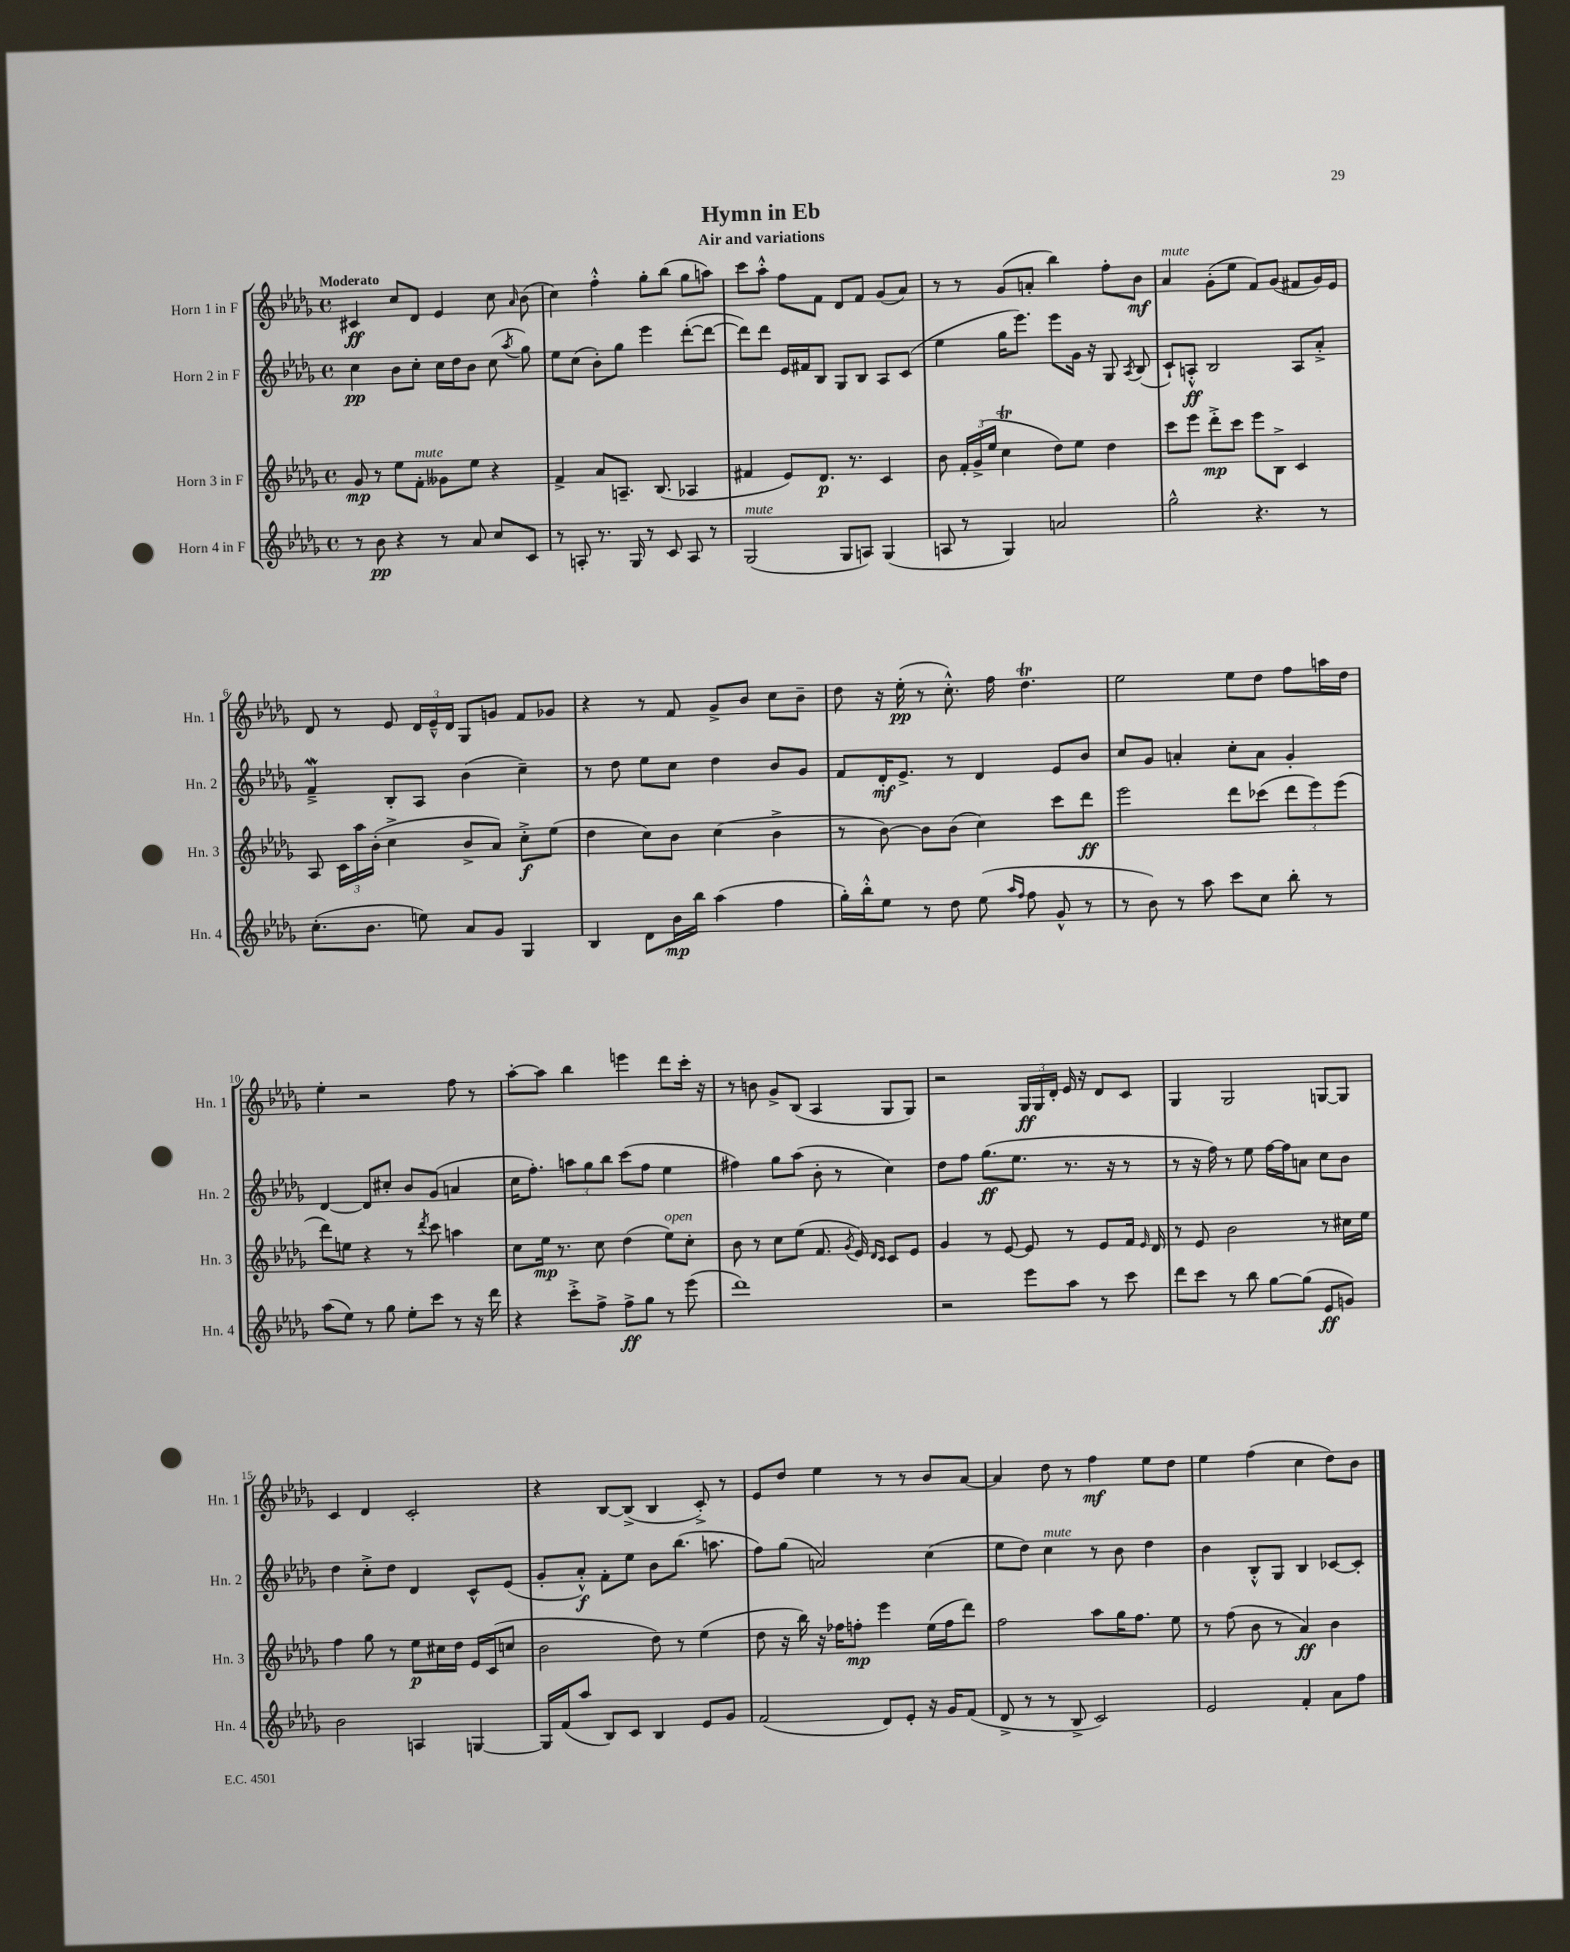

**kern	**dynam	**kern	**dynam	**kern	**dynam	**kern	**dynam
*part4	*part4	*part3	*part3	*part2	*part2	*part1	*part1
*staff4	*staff4	*staff3	*staff3	*staff2	*staff2	*staff1	*staff1
*I"Horn 4 in F	*	*I"Horn 3 in F	*	*I"Horn 2 in F	*	*I"Horn 1 in F	*
*I'Hn. 4	*	*I'Hn. 3	*	*I'Hn. 2	*	*I'Hn. 1	*
*clefG2	*	*clefG2	*	*clefG2	*	*clefG2	*
*k[b-e-a-d-g-]	*	*k[b-e-a-d-g-]	*	*k[b-e-a-d-g-]	*	*k[b-e-a-d-g-]	*
*M4/4	*	*M4/4	*	*M4/4	*	*M4/4	*
*met(c)	*	*met(c)	*	*met(c)	*	*met(c)	*
=1	=1	=1	=1	=1	=1	=1	=1
!	!	!	!	!	!	!LO:TX:a:B:t=Moderato	!
8r	.	8g-/	mp	4cc\	pp	4c#X/	ff
8b-\	pp	8r	.	.	.	.	.
4r	.	8ee-\L	.	8b-\L	.	8cc/L	.
!	!	!LO:TX:a:i:t=mute	!	!	!	!	!
.	.	8f'\J	.	8cc'\J	.	8d-/J	.
8r	.	8g--X\L	.	16cc\LL	.	4e-/	.
.	.	.	.	16dd-\J	.	.	.
8a-/	.	8ee-\J	.	8b-\J	.	.	.
8cc/L	.	4r	.	(8cc\	.	8cc\	.
.	.	.	.	8qaa-/	.	16qqa-/	.
8c/J	.	.	.	8gg-\)	.	(8b-\	.
=2	=2	=2	=2	=2	=2	=2	=2
8r	.	4f^/	.	8ee-\L	.	4cc\)	.
8An'/	.	.	.	(8cc\J	.	.	.
8.r	.	8a-/L	.	8b-'\L)	.	4ff'^^\	.
.	.	8.An~/J	.	8gg-\J	.	.	.
16G-/	.	.	.	.	.	.	.
8r	.	.	.	4eee-\	.	8gg-'\L	.
.	.	(8.B-/	.	.	.	.	.
8c/	.	.	.	.	.	(8bb-\J	.
8A/	.	4A-X/	.	([8ddd-'\L	.	8gg-\L	.
8r	.	.	.	8ddd-\J_	.	8aan\J)	.
=3	=3	=3	=3	=3	=3	=3	=3
!LO:TX:a:i:t=mute	!	!	!	!	!	!	!
(2G-/	.	4f#X/	.	8ddd-\L])	.	8ccc\L	.
.	.	.	.	8ddd-\J	.	8aa-'^^\J	.
.	.	8e-/L)	.	16e-/LL	.	8ff\L	.
.	.	.	.	16f#X/J	.	.	.
.	.	8.d-/J	p	8B-/J	.	8f\J	.
8G-/L	.	.	.	8G-/L	.	8d-/L	.
.	.	8.r	.	.	.	.	.
8An/J)	.	.	.	8B-/J	.	8f/J	.
(4G-/	.	4c/	.	8A-/L	.	(8g-/L	.
.	.	.	.	(8c/J	.	8a-/J)	.
=4	=4	=4	=4	=4	=4	=4	=4
8An/	.	8b-\	.	4ee-\	.	8r	.
8r	.	24f'/LL	.	.	.	8r	.
.	.	(24g-^/	.	.	.	.	.
.	.	24ee-/JJ	.	.	.	.	.
4G-/)	.	4cct\	.	16gg-\KL	.	(8g-/L	.
.	.	.	.	8.eee-\J)	.	.	.
.	.	.	.	.	.	8an'/J	.
2an/	.	8dd-\L)	.	8eee-\L	.	4bb-\)	.
.	.	8ee-\J	.	16g-\Jk	.	.	.
.	.	.	.	16r	.	.	.
.	.	4dd-\	.	8G-/	.	8ff'\L	.
.	.	.	.	8qA-/	.	.	.
.	.	.	.	(8B-/	.	8b-\J	mf
=5	=5	=5	=5	=5	=5	=5	=5
!	!	!	!	!	!	!LO:TX:a:i:t=mute	!
2gg-^^\	.	8ccc\L	.	8c`/L)	.	4a-/	.
.	.	8eee-\J	.	8An'^^/J	ff	.	.
.	.	8ddd-'^\L	mp	2B-/	.	(8g-'\L	.
.	.	8ccc\J	.	.	.	8ee-\J	.
4.r	.	8eee-\L	.	.	.	8f/L)	.
.	.	8B-^\J	.	.	.	(8g-/J	.
.	.	4c/	.	8A/L	.	8f#X/L	.
8r	.	.	.	8a-'^/J	.	16g-/L)	.
.	.	.	.	.	.	16e-/JJ	.
!!LO:LB:g=z
=6	=6	=6	=6	=6	=6	=6	=6
(8.cc'\L	.	8A-/	.	4fW~^/	.	8d-/	.
.	.	24c\LL	.	.	.	8r	.
.	.	24aa-\	.	.	.	.	.
8.b-\J	.	.	.	.	.	.	.
.	.	(24b-'\JJ	.	.	.	.	.
.	.	4cc^\	.	8B-'/L	.	8e-/	.
8een\)	.	.	.	8A-/J	.	24d-/LL	.
.	.	.	.	.	.	24e-~^^/	.
.	.	.	.	.	.	24d-/JJ	.
8a-/L	.	8b-^/L	.	(4b-\	.	8G-/L	.
8g-/J	.	8a-/J)	.	.	.	8gn/J	.
4G-/	.	8cc'^\L	f	4cc~\)	.	8f/L	.
.	.	(8ee-\J	.	.	.	8g-X/J	.
=7	=7	=7	=7	=7	=7	=7	=7
4B-/	.	4dd-\	.	8r	.	4r	.
.	.	.	.	8dd-\	.	.	.
8d-\L	.	8cc\L)	.	8ee-\L	.	8r	.
16b-\L	mp	8b-\J	.	8cc\J	.	8f/	.
16bb-\JJ	.	.	.	.	.	.	.
(4aa-\	.	(4cc\	.	4dd-\	.	8g-^/L	.
.	.	.	.	.	.	8b-/J	.
4ff\	.	4b-^\	.	8b-/L	.	8cc\L	.
.	.	.	.	8g-/J	.	8b-~\J	.
=8	=8	=8	=8	=8	=8	=8	=8
16gg-'\LL)	.	8r	.	8f/L	.	8dd-\	.
16bb-'^^\J	.	.	.	.	.	.	.
8ee-\J	.	[8b-\)	.	16d-'/K	mf	16r	.
.	.	.	.	8.e-^/J	.	(16ee-'\	pp
8r	.	8b-\L]	.	.	.	8r	.
8dd-\	.	(8b-\J	.	8r	.	8.cc'^^\)	.
(8ee-\	.	4cc\)	.	4d-/	.	.	.
.	.	.	.	.	.	16ff\	.
16qqaa-/LL	.	.	.	.	.	.	.
16qqff/JJ	.	.	.	.	.	.	.
8ff\	.	.	.	.	.	4.dd-T\	.
8g-^^/	.	8ccc\L	.	8e-/L	.	.	.
8r	.	8ddd-\J	ff	8b-/J	.	.	.
=9	=9	=9	=9	=9	=9	=9	=9
8r	.	2eee-\	.	8cc/L	.	2ee-\	.
8b-\)	.	.	.	8g-/J	.	.	.
8r	.	.	.	4an'/	.	.	.
8aa-\	.	.	.	.	.	.	.
8ccc\L	.	8ddd-\L	.	8cc'\L	.	8ee-\L	.
8cc\J	.	(8ccc-X\J	.	8a\J	.	8dd-\J	.
8bb-'\	.	12ddd-\L	.	4g-'/	.	8ff\L	.
.	.	12eee-\)	.	.	.	.	.
8r	.	.	.	.	.	16aan\L	.
.	.	(12eee-\J	.	.	.	.	.
.	.	.	.	.	.	16dd-\JJ	.
!!LO:LB:g=z
=10	=10	=10	=10	=10	=10	=10	=10
(8aa-\L	.	8ddd-\L)	.	[4d-/	.	4ee-'\	.
8ee-\J)	.	8een\J	.	.	.	.	.
8r	.	4r	.	8d-/L]	.	2r	.
8gg-\	.	.	.	8cc#X'/J	.	.	.
8ee-'\L	.	8r	.	8b-/L	.	.	.
.	.	8qddd-/	.	.	.	.	.
8ccc\J	.	8ccc\	.	(8g-/J	.	.	.
8r	.	4aan\	.	4an/	.	8ff\	.
16r	.	.	.	.	.	8r	.
16ddd-\	.	.	.	.	.	.	.
=11	=11	=11	=11	=11	=11	=11	=11
4r	.	8cc\L	.	16cc\KL	.	[8aa-'\L	.
.	.	.	.	8.ff'\J)	.	.	.
.	.	16ee-\Jk	mp	.	.	8aa-\J]	.
.	.	8.r	.	.	.	.	.
8ccc'^\L	.	.	.	12aan\L	.	4bb-\	.
.	.	.	.	12gg-\	.	.	.
8ff^\J	.	8cc\	.	.	.	.	.
.	.	.	.	12bb-\J	.	.	.
8ff^\L	ff	(4dd-\	.	(8ccc\L	.	4eeen\	.
8gg-\J	.	.	.	8ff\J	.	.	.
!	!	!LO:TX:a:i:t=open	!	!	!	!	!
8r	.	8ee-\L)	.	4ee-\	.	8ddd-\L	.
(8eee-\	.	8cc'\J	.	.	.	16ccc'\Jk	.
.	.	.	.	.	.	16r	.
=12	=12	=12	=12	=12	=12	=12	=12
1ddd-)	.	8b-\	.	4ff#X\)	.	8r	.
.	.	8r	.	.	.	8bn\	.
.	.	8cc\L	.	8gg-\L	.	8g-^/L	.
.	.	(8ee-\J	.	(8aa-\J	.	(8B-/J	.
.	.	8.f/	.	8b-'\	.	4A-/	.
.	.	.	.	8r	.	.	.
.	.	8qg-/	.	.	.	.	.
.	.	16e-/)	.	.	.	.	.
.	.	16qqd-/LL	.	.	.	.	.
.	.	16qqc/JJ	.	.	.	.	.
.	.	8c/L	.	4cc\)	.	8G-/L	.
.	.	8e-/J	.	.	.	8G-/J)	.
=13	=13	=13	=13	=13	=13	=13	=13
2r	.	4g-/	.	8dd-\L	.	2r	.
.	.	.	.	8ff\J	.	.	.
.	.	8r	.	(8.gg-\L	ff	.	.
.	.	[8e-/	.	.	.	.	.
.	.	.	.	8.ee-\J	.	.	.
8eee-\L	.	8e-/]	.	.	.	24G-/LL	ff
.	.	.	.	.	.	24G-/	.
.	.	.	.	.	.	24d-'/JJ	.
8aa-\J	.	8r	.	8.r	.	16e-/	.
.	.	.	.	.	.	16r	.
8r	.	8e-/L	.	.	.	8d-/L	.
.	.	.	.	16r	.	.	.
8ccc\	.	16f/Jk	.	8r	.	8c/J	.
.	.	16qqe-/	.	.	.	.	.
.	.	16d-/	.	.	.	.	.
=14	=14	=14	=14	=14	=14	=14	=14
8ddd-\L	.	8r	.	8r	.	4G-/	.
8ccc\J	.	8e-/	.	16r	.	.	.
.	.	.	.	16ff\)	.	.	.
8r	.	2b-\	.	8r	.	2G-/	.
8bb-\	.	.	.	8ee-\	.	.	.
[8gg-\L	.	.	.	[16ff\LL	.	.	.
.	.	.	.	16ff\J]	.	.	.
(8gg-\J]	.	.	.	8an\J	.	.	.
8e-/L	ff	8r	.	8cc\L	.	[8Gn/L	.
8gn/J)	.	16cc#X\LL	.	8b-\J	.	8G/J]	.
.	.	16ee-\JJ	.	.	.	.	.
!!LO:LB:g=z
=15	=15	=15	=15	=15	=15	=15	=15
2b-\	.	4ff\	.	4dd-\	.	4c/	.
.	.	8gg-\	.	8cc'^\L	.	4d-/	.
.	.	8r	.	8dd-\J	.	.	.
4An/	.	8ee-\L	p	4d-/	.	2c'/	.
.	.	16cc#X\L	.	.	.	.	.
.	.	16dd-\JJ	.	.	.	.	.
[4Gn/	.	16e-/LL	.	8c^^/L	.	.	.
.	.	(16c/J	.	.	.	.	.
.	.	8ccn/J	.	(8e-/J	.	.	.
=16	=16	=16	=16	=16	=16	=16	=16
16G/LL]	.	2b-\	.	8g-'/L	.	4r	.
(16f/J	.	.	.	.	.	.	.
8aa-/J	.	.	.	8a-'^^/J)	f	.	.
8B-/L)	.	.	.	8f'\L	.	[8B-/L	.
8c/J	.	.	.	8ee-\J	.	(8B-^/J]	.
4B-/	.	8dd-\)	.	8b-\L	.	4B-/	.
.	.	8r	.	(8.bb-\J	.	.	.
8e-/L	.	(4ee-\	.	.	.	8c'^/)	.
.	.	.	.	8.aan\	.	.	.
8g-/J	.	.	.	.	.	8r	.
=17	=17	=17	=17	=17	=17	=17	=17
(2f/	.	8dd-\	.	8ff\L)	.	8e-/L	.
.	.	16r	.	(8gg-\J	.	8dd-/J	.
.	.	16bb-\)	.	.	.	.	.
.	.	16r	.	2an/)	.	4ee-\	.
.	.	16ff-X\KL	.	.	.	.	.
.	.	8ffn'\J	mp	.	.	.	.
8d-/L)	.	4eee-\	.	.	.	8r	.
8e-'/J	.	.	.	.	.	8r	.
16r	.	(16ee-\LL	.	(4cc\	.	8b-/L	.
16g-/KL	.	16ff\J	.	.	.	.	.
(8f/J	.	8ddd-\J)	.	.	.	[8a-/J	.
=18	=18	=18	=18	=18	=18	=18	=18
8d-^/	.	2ff\	.	8ee-\L	.	4a-/]	.
8r	.	.	.	8dd-\J)	.	.	.
!	!	!	!	!LO:TX:a:i:t=mute	!	!	!
8r	.	.	.	4cc\	.	8dd-\	.
8B-^/	.	.	.	.	.	8r	.
2c/)	.	8aa-\L	.	8r	.	4ff\	mf
.	.	16gg-\K	.	8b-\	.	.	.
.	.	8.ff\J	.	.	.	.	.
.	.	.	.	4dd-\	.	8ee-\L	.
.	.	8ee-\	.	.	.	8dd-\J	.
=19	=19	=19	=19	=19	=19	=19	=19
2e-/	.	8r	.	4b-\	.	4ee-\	.
.	.	(8ff\	.	.	.	.	.
.	.	8b-\	.	8B-'^^/L	.	(4ff\	.
.	.	8r	.	8G-/J	.	.	.
4f'/	.	4a-/)	ff	4B-/	.	4cc\	.
8a-\L	.	4b-\	.	[8c-X/L	.	8dd-\L)	.
8ff\J	.	.	.	8c-'/J]	.	8b-\J	.
==	==	==	==	==	==	==	==
*-	*-	*-	*-	*-	*-	*-	*-
